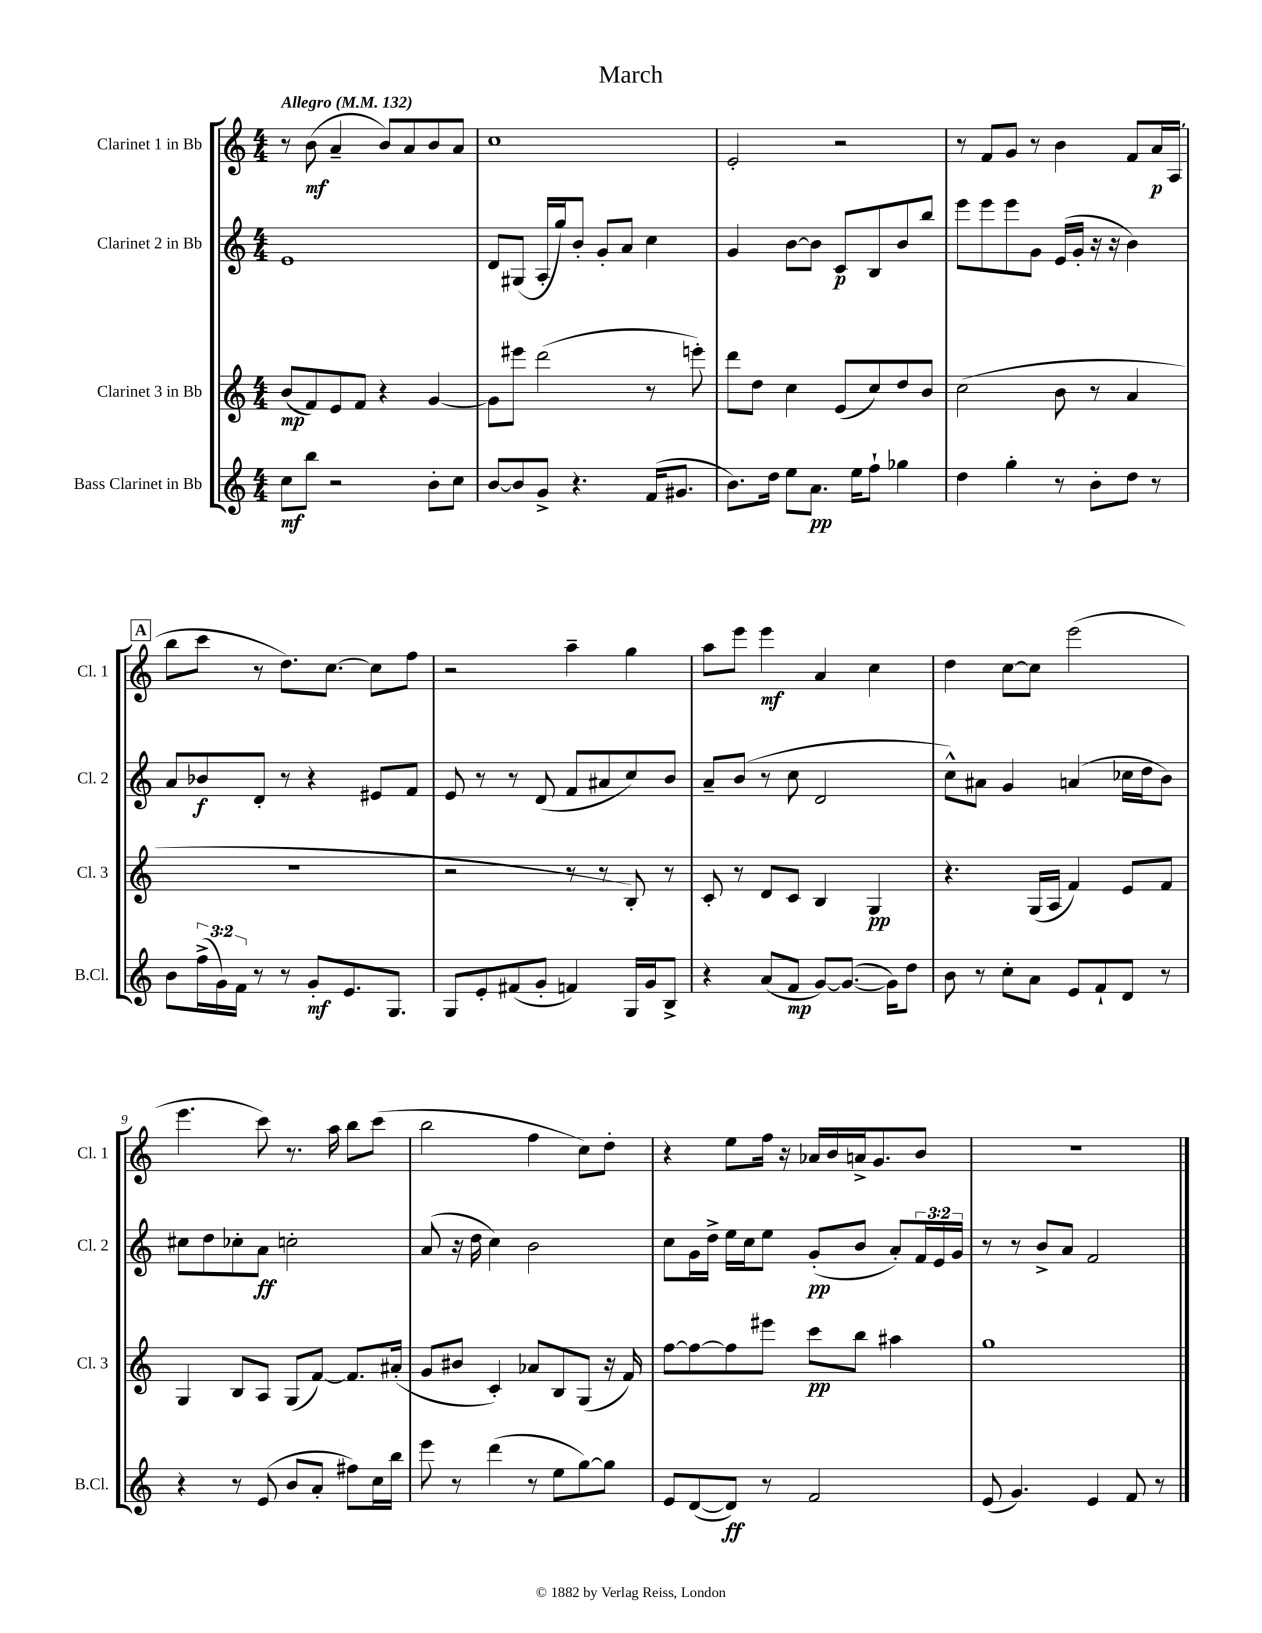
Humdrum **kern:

**kern	**kern	**kern	**kern
*staff4	*staff3	*staff2	*staff1
*clefG2	*clefG2	*clefG2	*clefG2
*k[]	*k[]	*k[]	*k[]
*M4/4	*M4/4	*M4/4	*M4/4
*MM132	*MM132	*MM132	*MM132
8cc	(8b	1e	8r
8bb	8f)	.	(8b
2r	8e	.	4a~
.	8f	.	.
.	4r	.	8b)
.	.	.	8a
8b'	[4g	.	8b
8cc	.	.	8a
=	=	=	=
[8b	8g]	8d	1cc
8b]	8eee#	(8G#	.
8g^	(2ddd	16A'	.
.	.	16gg)	.
4.r	.	8b'	.
.	.	8g'	.
.	.	8a	.
(16f	8r	4cc	.
8.g#	.	.	.
.	8eee')	.	.
=	=	=	=
8.b)	8ddd	4g	2e'
.	8dd	.	.
16dd	.	.	.
8ee	4cc	[8b	.
8.a	.	8b]	.
.	(8e	8c	2r
16ee	.	.	.
8ff`	8cc)	8B	.
4gg-	8dd	8b	.
.	8b	8bb	.
=	=	=	=
4dd	(2cc	8eee	8r
.	.	8eee	8f
4gg'	.	8eee	8g
.	.	8g	8r
8r	8b	(16e	4b
.	.	16g'	.
8b'	8r	16r	.
.	.	16r	.
8dd	4a	4b)	8f
8r	.	.	16a
.	.	.	(16A
=	=	=	=
8b	1r	8a	8bb
(24ff^	.	8b-	8ccc
24g)	.	.	.
24f	.	.	.
8r	.	8d'	8r
8r	.	8r	8.dd)
8g'	.	4r	.
.	.	.	[8.cc
8.e	.	.	.
.	.	8e#	8cc]
8.G	.	.	.
.	.	8f	8ff
=	=	=	=
8G	2r	8e	2r
8e'	.	8r	.
(8f#	.	8r	.
8g'	.	(8d	.
4f)	8r	8f	4aa~
.	8r	8a#	.
16G	8B')	8cc)	4gg
16g	.	.	.
8B^	8r	8b	.
=	=	=	=
4r	8c'	8a~	8aa
.	8r	(8b	8eee
(8a	8d	8r	4eee
8f	8c	8cc	.
[8g)	4B	2d	4a
(8.g_	.	.	.
.	4G	.	4cc
16g])	.	.	.
8dd	.	.	.
=	=	=	=
8b	4.r	8cc^^)	4dd
8r	.	8a#	.
8cc'	.	4g	[8cc
8a	(16G	.	8cc]
.	16A	.	.
8e	4f)	(4a	(2eee
8f`	.	.	.
8d	8e	16cc-	.
.	.	16dd	.
8r	8f	8b)	.
=	=	=	=
4r	4G	8cc#	4.eee
.	.	8dd	.
8r	8B	8cc-'	.
(8e	8A	8a	8ccc)
8b	(8G	2cc'	8.r
8a'	[8f)	.	.
.	.	.	16aa
8ff#)	8.f]	.	8bb
16cc	.	.	(8ccc
16bb	(16a#'	.	.
=	=	=	=
8eee	8g	(8a	2bb
8r	8b#	16r	.
.	.	16dd	.
(4ddd	4c')	4cc)	.
8r	8a-	2b	4ff
8ee	8B	.	.
[8gg)	(8G	.	8cc)
8gg]	16r	.	8dd'
.	16f)	.	.
=	=	=	=
8e	[8ff	8cc	4r
([8d	8ff_	16g	.
.	.	16dd^	.
8d])	8ff]	16ee	8ee
.	.	16cc	.
8r	8eee#	8ee	16ff
.	.	.	16r
2f	8ccc	(8g'	16a-
.	.	.	16b
.	8bb	8b	16a^
.	.	.	8.g
.	4aa#	8a')	.
.	.	24f	8b
.	.	24e	.
.	.	24g	.
=	=	=	=
(8e	1gg	8r	1r
4.g)	.	8r	.
.	.	8b^	.
.	.	8a	.
4e	.	2f	.
8f	.	.	.
8r	.	.	.
==	==	==	==
*-	*-	*-	*-
